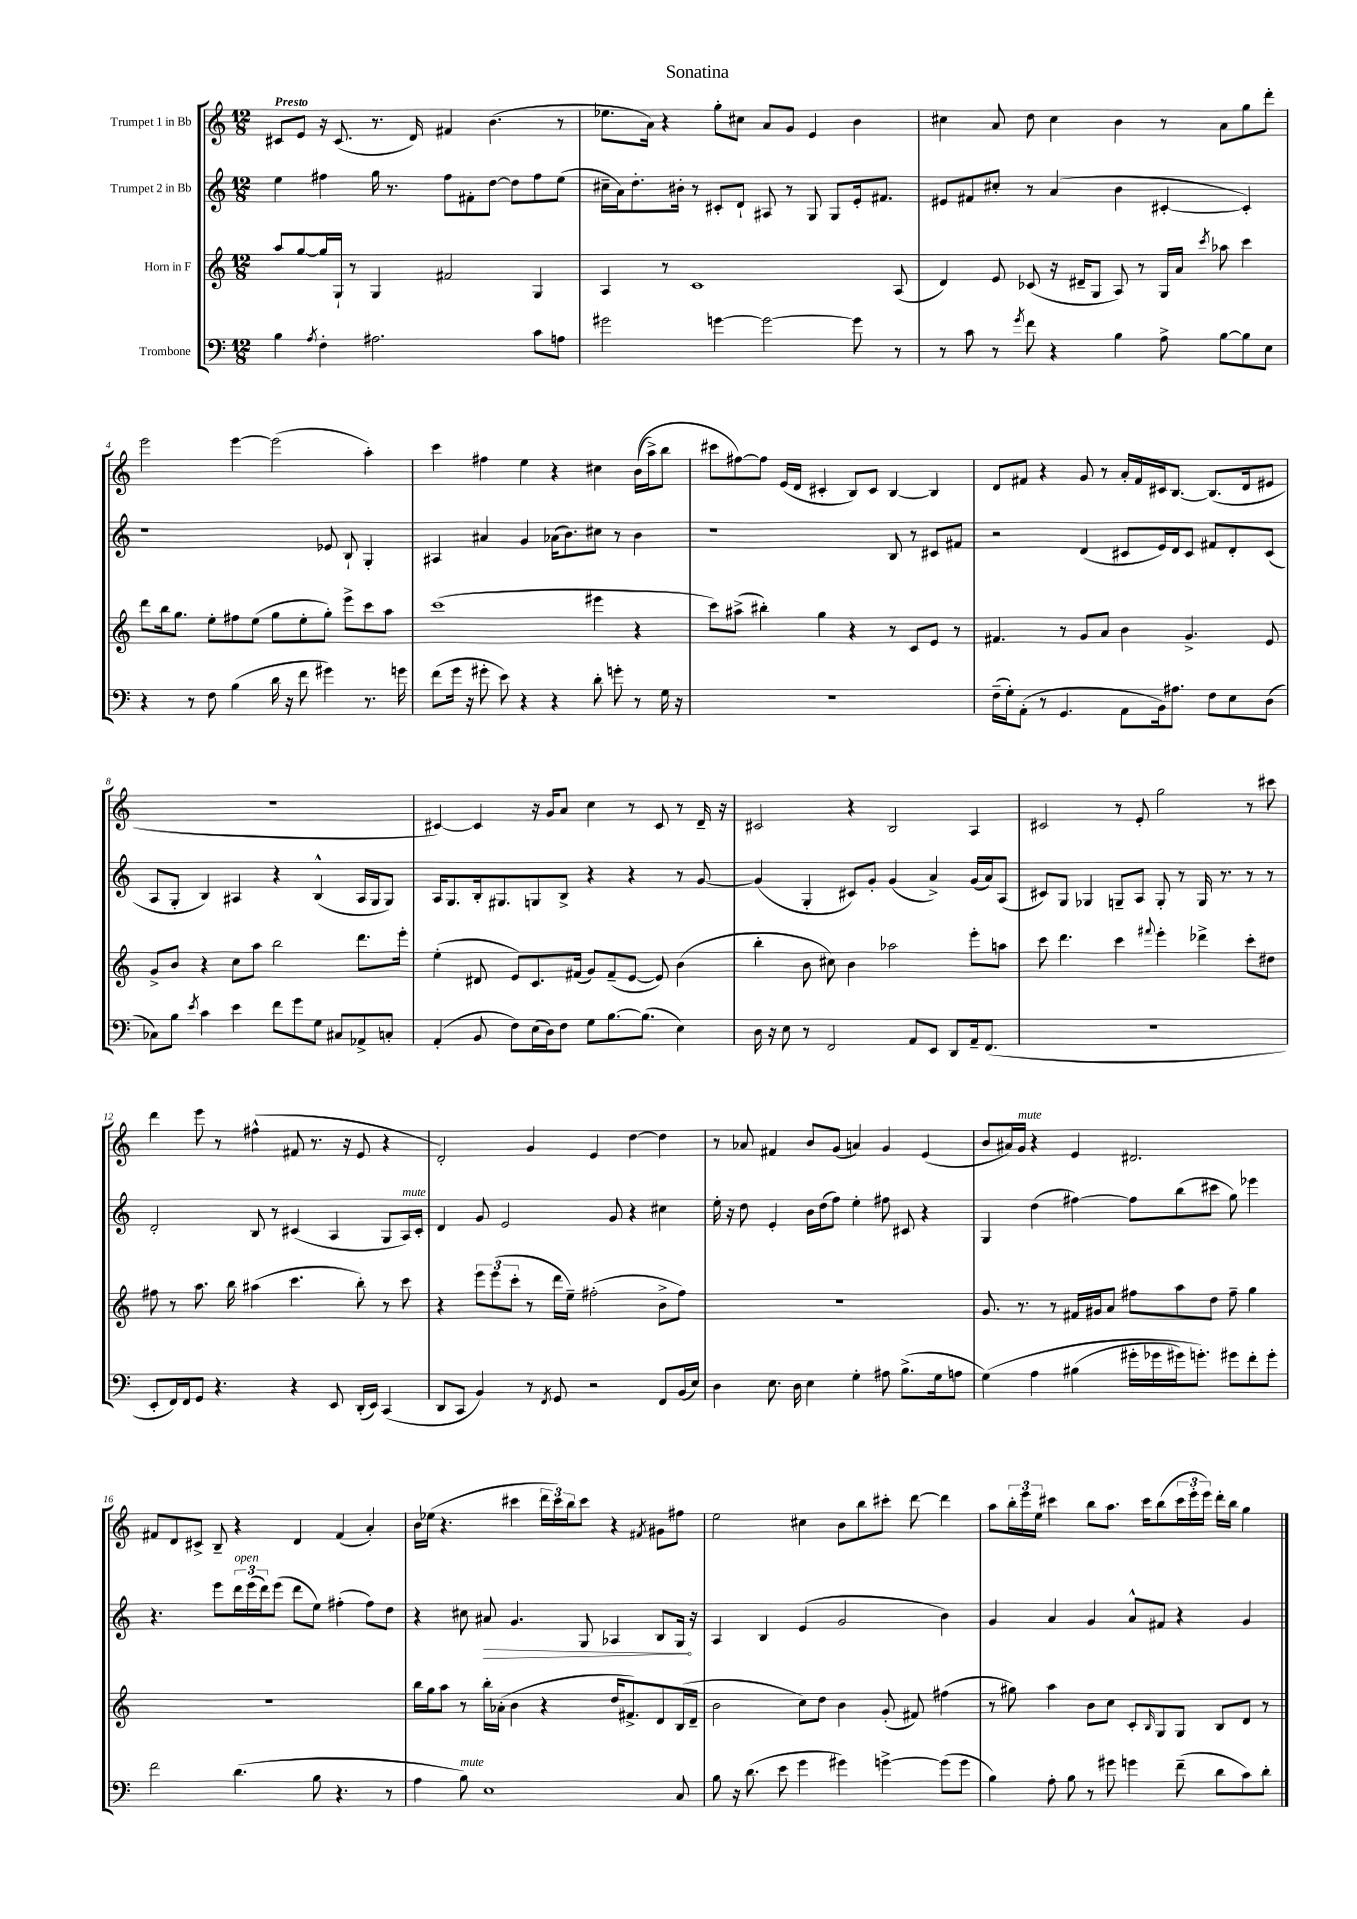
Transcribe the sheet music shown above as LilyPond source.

\header { title = "Sonatina" }
<<
\new StaffGroup <<
\new Staff = "s0" \with { instrumentName = "Trumpet 1 in Bb" } {
    \clef treble \key c \major \numericTimeSignature \time 12/8 \tempo "Presto"
    cis'8 e'8 r16 cis'8.( r8. d'16) fis'4 b'4.( r8 |
    ees''8. a'16) r4 g''8-. cis''8 a'8 g'8 e'4 b'4 |
    cis''4 a'8 d''8 cis''4 b'4 r8 a'8 g''8 d'''8-. |
    e'''2 e'''4~ e'''2( a''4-.) |
    c'''4 fis''4 e''4 r4 cis''4 b'16(\( a''16->) b''8 |
    cis'''8 fis''8~\) fis''8 e'16( d'16 cis'4-. b8) cis'8 b4~ b4 |
    d'8 fis'8 r4 g'8 r8 a'16-. fis'16 cis'16 b8.~ b8.( d'16 eis'8 |
    R1. |
    cis'4~) cis'4 r16 g'16 a'8 c''4 r8 cis'8 r8 d'16-- r16 |
    cis'2 r4 b2 a4 |
    cis'2 r8 e'8-. g''2 r8 cis'''8 |
    d'''4 e'''8 r8 fis''4-^( fis'8 r8. r16 e'8 r4 |
    d'2-.) g'4 e'4 d''4~ d''4 |
    r8 aes'8 fis'4 b'8 g'8( a'4) g'4 e'4( |
    b'8 ais'16) g'16^\markup { \italic "mute" } r4 e'4 dis'2. |
    fis'8 d'8 cis'8-> b8-- r4 d'4 fis'4( a'4-.) |
    b'16 ees''16( r4. cis'''4 \tuplet 3/2 { d'''16 cis'''16) b''16 } cis'''8 r4 \acciaccatura { fis'8 } gis'8 fis''8 |
    e''2 cis''4 b'8 b''8 cis'''8-. d'''8~ d'''4 |
    a''8 \tuplet 3/2 { b''16-. e'''16 e''16 } cis'''4 b''8 a''8. cis'''16 b''8( \tuplet 3/2 { cis'''16 e'''16-. e'''16) } d'''16-. b''16 g''4 \bar "|." |
}
\new Staff = "s1" \with { instrumentName = "Trumpet 2 in Bb" } {
    \clef treble \key c \major \numericTimeSignature \time 12/8
    e''4 fis''4 g''16 r8. fis''8 fis'8-. d''8~ d''8 fis''8 e''8( |
    cis''16-- a'16) d''8.-. bis'16-. r8 cis'8-. d'8-! ais8 r8 g8 g8 e'16-. fis'8. |
    eis'8 fis'8 cis''8-. r8 a'4( b'4 cis'4~-. cis'4-.) |
    r1 ees'8 b8-! g4-. |
    ais4 ais'4 g'4 aes'16( b'8.) cis''8 r8 b'4 |
    r1 b8 r8 cis'8 fis'8 |
    r2 d'4( cis'8 e'16) d'16 cis'8 fis'8 d'8-. cis'8( |
    a8 g8-. b4) ais4 r4 b4-^( ais16 g16 g8) |
    a16 g8. b16-. gis8. g8 b8-> r4 r4 r8 g'8~ |
    g'4( g4-. cis'8) g'8-. g'4( a'4->) g'16( a'16) a8( |
    cis'8) g8 ges4 g8-- a8 g8-. r8 g16 r8. r8 r8 |
    d'2-. b8 r8 cis'4( a4 g8 a16^\markup { \italic "mute" }) cis'16-. |
    d'4 g'8 e'2 g'8 r4 cis''4 |
    e''16-. r16 d''8 e'4-. b'16 d''16( f''8) e''4-. fis''8 cis'8 r4 |
    g4 d''4( fis''4~) fis''8 b''8( cis'''8 g''8) ees'''4 |
    r4. e'''8 \tuplet 3/2 { d'''16^\markup { \italic "open" } e'''16( d'''16) } e'''8( d'''8 e''8) fis''4-.( fis''8) d''8 |
    r4 cis''8 \once \override Hairpin.circled-tip = ##t ais'8\> g'4. g8 aes4 b8 g16\! r16 |
    a4 b4 e'4( g'2 b'4) |
    g'4 a'4 g'4 a'8-^ fis'8 r4 g'4 \bar "|." |
}
\new Staff = "s2" \with { instrumentName = "Horn in F" } {
    \clef treble \key c \major \numericTimeSignature \time 12/8
    a''8 g''8~ g''16 g16-! r8 g4 fis'2 g4 |
    a4 r8 c'1 a8( |
    d'4) e'8 ces'8( r16 dis'16-- g8 a8) r8 g16 a'16 \acciaccatura { c'''8 } aes''8 c'''4 |
    d'''8 b''16 g''8. e''8-. fis''8 e''8( g''8 e''8-. g''8-.) e'''8-> c'''8 a''8 |
    c'''1( eis'''4 r4 |
    c'''8) ais''8->( bis''4-.) g''4 r4 r8 c'8 e'8 r8 |
    fis'4. r8 g'8 a'8 b'4 g'4.-> e'8 |
    g'8-> b'8 r4 c''8 a''8 b''2 d'''8. e'''16-. |
    e''4-.( dis'8 e'8) c'8. fis'16( g'8) fis'8--( e'8~ e'8) b'4( |
    b''4-. b'8 cis''8) b'4 aes''2 e'''8-. a''8 |
    c'''8 d'''4. c'''4 \appoggiatura { fis'''8 } e'''4-. des'''4-> c'''8-. dis''8 |
    fis''8 r8 a''8. b''16 ais''4( c'''4. b''8-.) r8 c'''8 |
    r4 \tuplet 3/2 { e'''8 e'''8( c'''8-. } r8 d'''16 e''16--) fis''2-.( b'8-> fis''8) |
    R1. |
    g'8. r8. r8 fis'16 gis'16 a'8 fis''8 a''8 d''8 fis''8-- g''4 |
    R1. |
    b''16 g''16 a''8 r8 b''16-. aes'16-.( b'4 r4 d''16 fis'8.->) d'8 b16( d'16-- |
    b'2 c''8) d''8 b'4 g'8-.( fis'8) fis''4( |
    r8 gis''8) a''4 b'8 c''8 c'8-. \grace { b16 } g8 g8 b8 d'8 r8 \bar "|." |
}
\new Staff = "s3" \with { instrumentName = "Trombone" } {
    \clef bass \key c \major \numericTimeSignature \time 12/8
    b4 \acciaccatura { a8 } f4-. ais2. c'8 a8 |
    gis'2 g'4~ g'2~ g'8 r8 |
    r8 c'8 r8 \acciaccatura { g'8 } f'8 r4 b4 a8-> b8~ b8 e8 |
    r4 r8 f8 b4( d'16 r16 f'8 gis'4) r8. g'16 |
    f'8( g'16 r16 gis'8-. e'8) r4 r4 d'8-. g'8-. r8 g16 r16 |
    R1. |
    f16--( g16-.) a,8-.( r8 g,4. a,8 b,16) ais8. f8 e8 d8( |
    ces8) b8 \acciaccatura { e'8 } c'4 e'4 f'8 g'8 g8 cis8 aes,8-> c8-. |
    a,4-.( b,8 f8) e16( d16) f8 g8 b8.~ b8.( e4) |
    d16 r16 e8 r8 f,2 a,8 e,8 d,8 a,16-- f,8.( |
    R1. |
    e,8-. f,16) f,16 g,8 r4. r4 e,8 d,16-.( e,16) c,4( |
    d,8 c,8 b,4) r8 \acciaccatura { f,8 } g,8 r2 f,8 b,16( e16) |
    d4 e8. d16 e4 g4-. ais8 b8.->( g16 a8 |
    g4)\( a4 bis4( gis'16-. ges'16 gis'16) g'8.-.\) gis'8 f'8-. gis'8-. |
    f'2 d'4.( b8 r4. r8 |
    a4 b8^\markup { \italic "mute" }) e1 c8 |
    b8 r16 d'8.( e'8 g'4 gis'4) g'4~-> g'8( g'8 |
    b4) a8-. b8 r8 gis'8 g'4 f'8--( d'8 c'8) d'8-. \bar "|." |
}
>>
>>
